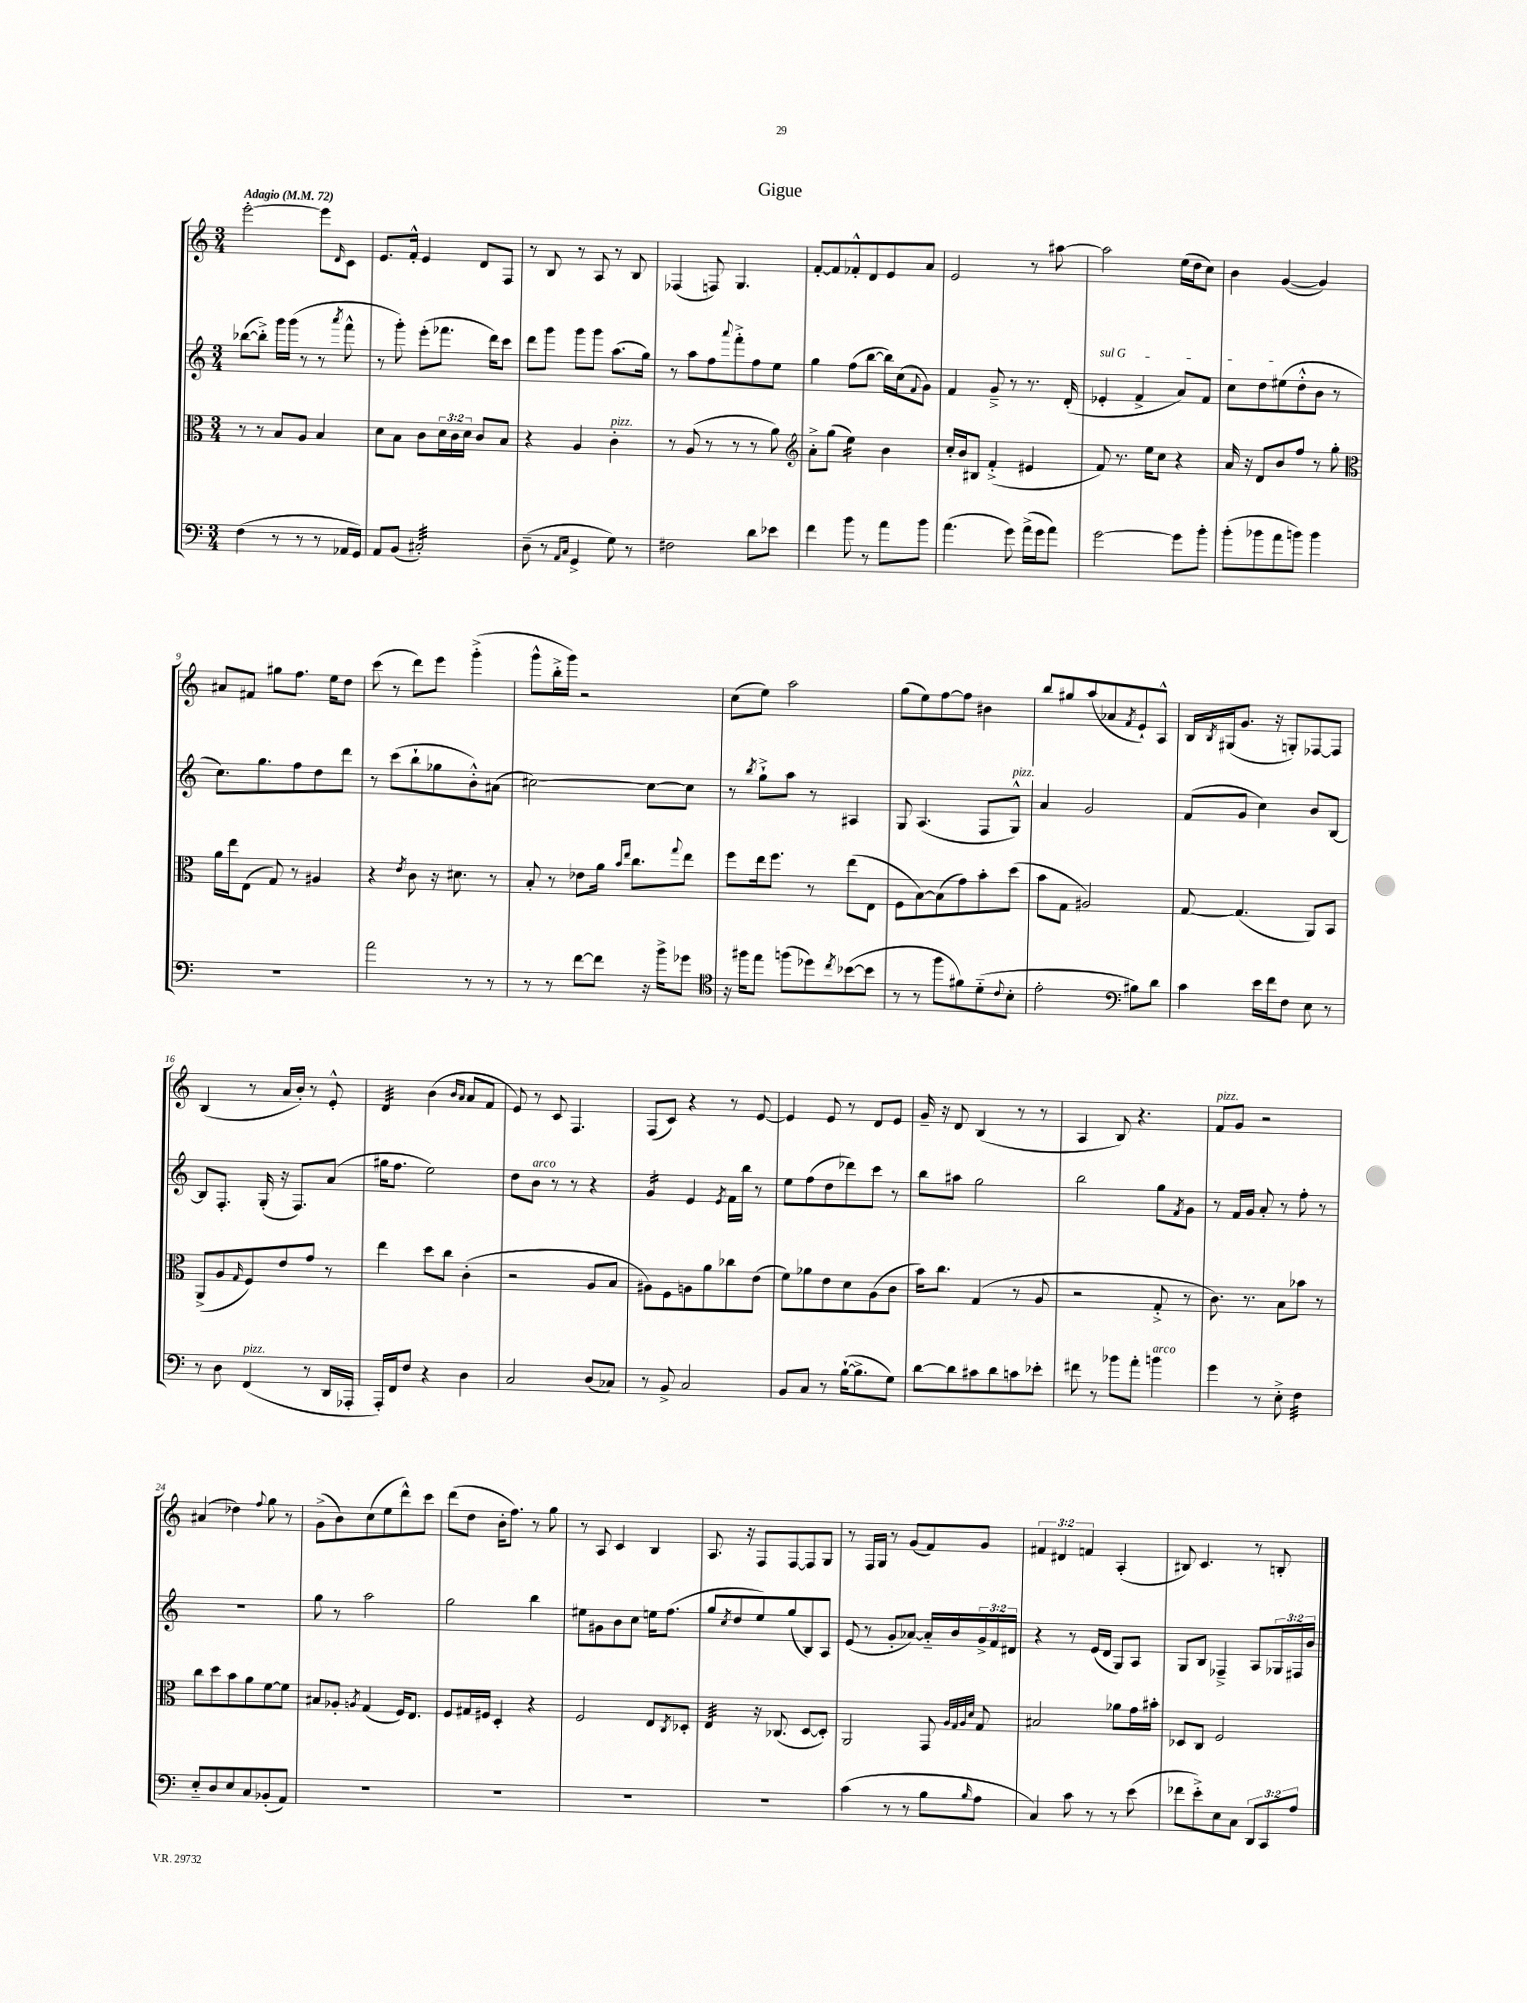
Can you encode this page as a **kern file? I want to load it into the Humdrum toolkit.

**kern	**kern	**kern	**kern
*staff4	*staff3	*staff2	*staff1
*clefF4	*clefC3	*clefG2	*clefG2
*k[]	*k[]	*k[]	*k[]
*M3/4	*M3/4	*M3/4	*M3/4
*MM72	*MM72	*MM72	*MM72
(4F	8r	([8bb-	[2eee'
.	8r	8bb-'^])	.
8r	8B	16ggg	.
.	.	(16ggg	.
8r	8A	8r	.
8r	4B	8r	8eee]
.	.	8qaaa	16qqd
16AA-	.	8fff^^	8c
16GG)	.	.	.
=	=	=	=
8AA	8d	8r	8.e
(8BB	8B	8ggg')	.
.	.	.	16f'^^
2C#')	8c	(8eee'	4e
.	24d	8.fff-	.
.	24c	.	.
.	24d	.	.
.	8c	.	8d
.	.	16ddd)	.
.	8B	8ccc	8F
=	=	=	=
(8D~	4r	8ddd	8r
8r	.	8ggg	8B
16qqAA	.	.	.
16qqC	.	.	.
4GG^	4A	8ggg	8r
.	.	8ggg	8A
8G)	4c'	(8.aa	8r
8r	.	.	8B
.	.	16gg)	.
=	=	=	=
2F#	8r	8r	(4F-
.	(8A	8aa	.
.	8r	8ff	8F)
.	.	8qqaaa	.
.	8r	8fff'^	4.G
8d	8r	8ff	.
8e-	8a)	8ee	.
=	=	=	=
*	*clefG2	*	*
4f	8a'^	4gg	[8f'
.	(8gg	.	8f]
8b	4ee)	(8ff	8f-'^^
8r	.	[8bb	8d
8a	4b	16bb])	8e
.	.	(16cc	.
.	.	8qqf	.
8b	.	8g)	8a
=	=	=	=
(4.a	16cc'	4f	2e
.	16b	.	.
.	8B#	.	.
.	(4f'^	8g~^	.
8g)	.	8r	.
(16a^	4e#	8.r	8r
16g	.	.	.
8a)	.	.	[8aa#
.	.	(16d'	.
=	=	=	=
[2g	8f)	4e-'	2aa#]
.	8.r	.	.
.	.	4f^	.
.	16ee	.	.
.	8cc	.	.
8g]	4r	8a)	(16ee
.	.	.	16dd
8b'	.	8f	8cc)
=	=	=	=
(8b'	16a	8cc	4b
.	16r	.	.
8b-	8d	8dd	.
8a	8b	(8ee#	([4g
8b)	8ff	8dd'^^	.
4b	8r	8b	4g])
.	8gg'	8r	.
=	=	=	=
*	*clefC3	*	*
2.r	16a	8.cc)	8a#
.	16ee	.	.
.	(8E	.	8f#
.	.	8.gg	.
.	8G)	.	8gg#
.	8r	8ff	8.ff
.	4A#	8dd	.
.	.	.	16ee
.	.	8ddd	8dd
=	=	=	=
2a	4r	8r	(8ccc
.	.	(8ccc	8r
.	8qe	.	.
.	8c	8bb`	8ddd)
.	16r	8gg-	8eee
.	8.d#	.	.
8r	.	8b'^^)	(4ggg'^
8r	8r	(8a#	.
=	=	=	=
8r	8B'	[2cc#)	8ggg^^
8r	8r	.	16bb'^
.	.	.	16ggg)
[8f	8e-	.	2r
8f]	16a	.	.
.	16qqb	.	.
.	16qqee	.	.
.	8.cc	.	.
16r	.	8cc#_	.
16b^	.	.	.
.	8qqgg	.	.
8g-	8ee	8cc#]	.
=	=	=	=
*clefC4	*	*	*
16r	8ff	8r	(8cc
16ff#	.	.	.
.	.	8qbb	.
8ee	16ee	8gg`^	8ee)
.	8.ff	.	.
(8ff	.	8aa	2aa
8dd-)	8r	8r	.
8qcc	.	.	.
([8b-	(8ee	4A#	.
8b-]	8E	.	.
=	=	=	=
8r	8F	8G	(8gg
8r	[8B)	(4.A	8ee)
8ff	(8B]	.	[8ff
8f#)	8g)	.	8ff]
(8d'~	8b'	8F	4b#
8qqc	.	.	.
8B'	(8dd	8G^^)	.
=	=	=	=
2e'	8b	4a	8bb
.	8G	.	8gg#
.	2A#)	2g	(8aa
.	.	.	8a-
*clefF4	*	*	*
.	.	.	8qf
8B#)	.	.	8e`)
8d	.	.	8A^^
=	=	=	=
4c	[8G	(8f	16B
.	.	.	8qB
.	.	.	(16G#
.	(4.G]	8g	8.g
16e	.	4cc)	.
16f	.	.	16r
8F	.	.	8G')
8E	8AA)	8b	[8F-
8r	8BB	[8B	8F-]
=	=	=	=
8r	(8AA^	8B]	(4B
8D	8A	8.F'	.
.	16qqG	.	.
(4FF	8F)	.	8r
.	.	(16G'	.
.	8e	16r	16a
.	.	8.F)	16b')
8r	8g	.	8r
16DD	8r	(8a	8e'^^
16AAA-'	.	.	.
=	=	=	=
16AAA')	4ee	16gg#	4d
16FF	.	8.ff	.
8F	.	.	.
4r	8dd	2ee)	(4b
.	8cc	.	.
.	.	.	16qqb
.	.	.	16qqa
4D	(4c'	.	8a
.	.	.	8f
=	=	=	=
2C	2r	8dd	8e)
.	.	8b	8r
.	.	8r	8c
.	.	8r	4.F
(8D	8A	4r	.
8C-)	8B	.	.
=	=	=	=
8r	8A#)	4g	(8F
8BB^	8F	.	8c)
2C	8A	4e	4r
.	8a	.	.
.	.	8qe	.
.	8cc-	16f	8r
.	.	16bb	.
.	(8e	8r	[8e
=	=	=	=
8BB	8f)	8ee	4e]
8C	8a-	(8ff	.
8r	8e	8dd	8e
([16B`	8d	8ddd-)	8r
8.B^]	.	.	.
.	(8A	8ccc	8d
8G)	8c	8r	8e
=	=	=	=
[8d	16b)	8bb	16g~
.	8.cc	.	16r
8d]	.	8aa#	8d
8c#	(4G	2gg	(4B
8d	.	.	.
8c	8r	.	8r
8e-'	8A	.	8r
=	=	=	=
8f#	2r	2bb	4A
8r	.	.	.
8b-	.	.	8B)
8a'	.	.	4.r
4b	8G'^	8gg	.
.	.	8qf	.
.	8r	8g	.
=	=	=	=
4g	8.c)	8r	8f
.	.	16f	8g
.	8.r	16g	.
8r	.	8a'	2r
8E'^	8B	8r	.
4F	8b-	8ff'	.
.	8r	8r	.
=	=	=	=
8E'~	8cc	2.r	(4a#
8D	8dd	.	.
8E	8b	.	4dd-)
8C	8a	.	.
.	.	.	8qqff
(8BB-'	[8f	.	8gg
8AA)	8f]	.	8r
=	=	=	=
2.r	8B#	8gg	(8g^
.	8A-'	8r	8b)
.	8qA	.	.
.	(4G	2aa	(8cc
.	.	.	8ee
.	16F)	.	8ddd^^)
.	8.E	.	.
.	.	.	8ccc
=	=	=	=
2.r	8F	2gg	(8ddd
.	16G#	.	8dd
.	16F#	.	.
.	4D'	.	16b'
.	.	.	8.ff)
.	4r	4bb	8r
.	.	.	8gg
=	=	=	=
2.r	2F	8ee#	8r
.	.	8g#	8A
.	.	8b	4c
.	.	8cc	.
.	8E	16ee	4B
.	.	(8.ff	.
.	8qC	.	.
.	8D-'	.	.
=	=	=	=
2.r	4E	8gg	8.A
.	.	8qcc	.
.	.	8dd	.
.	.	.	16r
.	16r	8ee)	8F
.	(8.C-	.	.
.	.	(8gg	[8F
.	[8D	8B)	8F]
.	8D'])	8A	8G
=	=	=	=
(4c	2AA	(8e	8r
.	.	8r	16F
.	.	.	16G
8r	.	8g'	8r
8r	.	[8a-)	(8g
8B	8GG	16a-'~]	8f)
.	.	16b	.
.	32qqA	.	.
.	32qqG	.	.
.	32qqA	.	.
16qqB	32qqd	.	.
8A	8G	24g^	8g
.	.	24f	.
.	.	24d#	.
=	=	=	=
4C)	2B#	4r	6f#
.	.	.	6d#
8c	.	8r	.
.	.	.	6f
8r	.	(16e	.
.	.	16d	.
8r	8a-	8G)	(4A'
(8e	16g	8A	.
.	16b#'	.	.
=	=	=	=
8f-	8D-	8G	8B#)
8e'^)	8C	8B	4.c
8E	2F	4F-~^	.
8C	.	.	.
12DD	.	8A	8r
12CC	.	.	.
.	.	24G-	8B'
12A	.	24F#	.
.	.	24b	.
==	==	==	==
*-	*-	*-	*-
